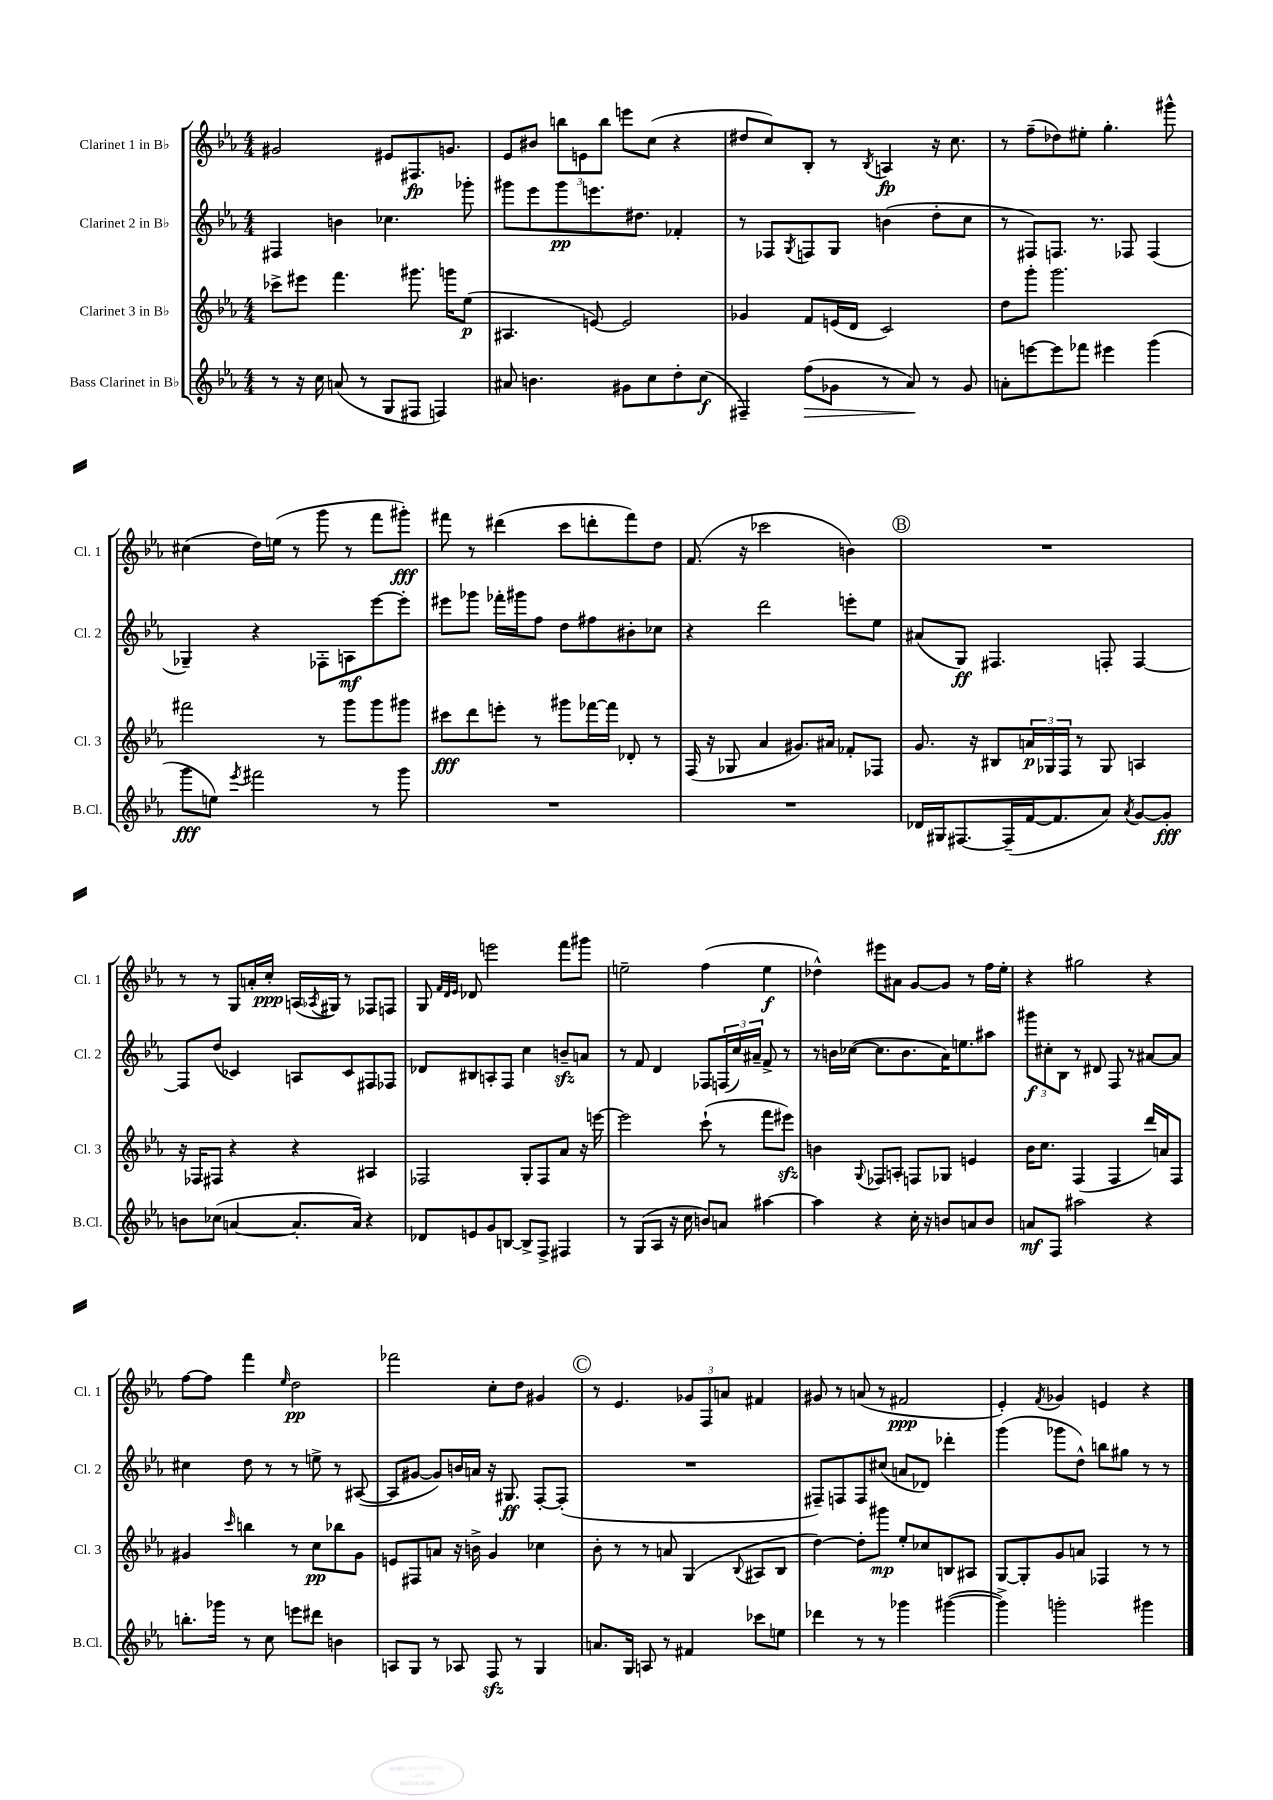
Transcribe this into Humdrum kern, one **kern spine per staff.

**kern	**dynam	**kern	**dynam	**kern	**dynam	**kern	**dynam
*part4	*part4	*part3	*part3	*part2	*part2	*part1	*part1
*staff4	*staff4	*staff3	*staff3	*staff2	*staff2	*staff1	*staff1
*I"Bass Clarinet in B♭	*	*I"Clarinet 3 in B♭	*	*I"Clarinet 2 in B♭	*	*I"Clarinet 1 in B♭	*
*I'B.Cl.	*	*I'Cl. 3	*	*I'Cl. 2	*	*I'Cl. 1	*
*clefG2	*	*clefG2	*	*clefG2	*	*clefG2	*
*k[b-e-a-]	*	*k[b-e-a-]	*	*k[b-e-a-]	*	*k[b-e-a-]	*
*M4/4	*	*M4/4	*	*M4/4	*	*M4/4	*
=6	=6	=6	=6	=6	=6	=6	=6
8r	.	8ccc-X^\L	.	4F#X/	.	2g#X/	.
16r	.	8eee#X\J	.	.	.	.	.
16cc\	.	.	.	.	.	.	.
(8an/	.	4.fff\	.	4bn\	.	.	.
8r	.	.	.	.	.	.	.
8G/L	.	.	.	4.cc-X\	.	8e#X/L	.
8F#X/J	.	8.ggg#X\	.	.	.	8.F#X/	fp
4Fn/)	.	.	.	.	.	.	.
.	.	16gggn\KL	.	.	.	8.gn/J	.
.	.	(8ee-\J	p	8ggg-X'\	.	.	.
=7	=7	=7	=7	=7	=7	=7	=7
8a#X/	.	4.A#X/	.	8ggg#X\L	.	8e-/L	.
4.bn\	.	.	.	8eee-\	.	8b#X/J	.
.	.	.	.	8ggg#\	pp	12bbn\L	.
.	.	.	.	.	.	12en\	.
.	.	[8en/)	.	8.eeen\	.	.	.
.	.	.	.	.	.	12bb\J	.
8g#X\L	.	2e/]	.	.	.	8eeen\L	.
.	.	.	.	8.dd#X\J	.	.	.
8cc\	.	.	.	.	.	(8cc\J	.
8dd'\	.	.	.	4f-X'/	.	4r	.
(8cc\J	f	.	.	.	.	.	.
=8	=8	=8	=8	=8	=8	=8	=8
4F#X~/)	.	4g-X/	.	8r	.	8dd#X/L	.
.	.	.	.	8F-X/L	.	8cc/)	.
.	.	.	.	8qG/	.	.	.
!	!LO:HP:b	!	!	!	!	!	!
(8ff\L	>	8f/L	.	8Fn/	.	8B-'/J	.
8g-X\J	.	(16en/L	.	8G/J	.	8r	.
.	.	16d/JJ	.	.	.	.	.
.	.	.	.	.	.	8qB-/	.
8r	.	2c/)	.	(4bn\	.	4An/	fp
8a-/)	.	.	.	.	.	.	.
8r	]	.	.	8dd'\L	.	16r	.
.	.	.	.	.	.	8.cc\	.
8g-/	.	.	.	8cc\J	.	.	.
=9	=9	=9	=9	=9	=9	=9	=9
8an'\L	.	8dd\L	.	8r	.	8r	.
[8eeen\	.	8ggg'\J	.	8F#X/L)	.	(8ff~\L	.
8eee\]	.	2.ggg\	.	8.Fn/J	.	8dd-X\)	.
8fff-X\J	.	.	.	.	.	8ee#X'\J	.
.	.	.	.	8.r	.	.	.
4eee#X\	.	.	.	.	.	4.gg'\	.
.	.	.	.	8F-X/	.	.	.
(4ggg\	.	.	.	(4F-/	.	.	.
.	.	.	.	.	.	8ggg#X^^\	.
!!LO:LB:g=z
=10	=10	=10	=10	=10	=10	=10	=10
8ggg\L	fff	2fff#X\	.	4G-X~/)	.	(4cc#X\	.
8een\J)	.	.	.	.	.	.	.
8qeee-/	.	.	.	.	.	.	.
2fff#X\	.	.	.	4r	.	16dd\LL)	.
.	.	.	.	.	.	(16een\JJ	.
.	.	.	.	.	.	8r	.
.	.	8r	.	8F-X'\L	.	8ggg\	.
.	.	8ggg\L	.	8An\	mf	8r	.
8r	.	8ggg\	.	[8eee-\	.	8fff\L	.
8ggg\	.	8ggg#X\J	.	8eee-'\J]	.	8ggg#X'\J)	fff
=11	=11	=11	=11	=11	=11	=11	=11
1r	.	8ccc#X\L	fff	8eee#X\L	.	8fff#X\	.
.	.	8ddd\	.	8ggg-X\J	.	8r	.
.	.	8eeen'\J	.	16fff-X'\LL	.	(4ddd#X\	.
.	.	.	.	16ggg#X\J	.	.	.
.	.	8r	.	8ff\J	.	.	.
.	.	8ggg#X\L	.	8dd\L	.	8ccc\L	.
.	.	[16fff-X\L	.	8ff#X\	.	8dddn'\	.
.	.	16fff-\JJ]	.	.	.	.	.
.	.	8d-X'/	.	8b#X'\	.	8fff#\)	.
.	.	8r	.	8cc-X\J	.	8dd\J	.
=12	=12	=12	=12	=12	=12	=12	=12
1r	.	(16F/	.	4r	.	(8.f/	.
.	.	16r	.	.	.	.	.
.	.	8G-X/	.	.	.	.	.
.	.	.	.	.	.	16r	.
.	.	4a-/	.	2ddd\	.	2ccc-X\	.
.	.	8.g#X/L)	.	.	.	.	.
.	.	16a#X/Jk	.	.	.	.	.
.	.	8f-X'/L	.	8eeen'\L	.	4bn\)	.
.	.	8F-X/J	.	8ee-\J	.	.	.
!!LO:REH:place=s1:t=B
=13	=13	=13	=13	=13	=13	=13	=13
16d-X/LL	.	8.g/	.	(8a#X/L	.	1r	.
16G#X/J	.	.	.	.	.	.	.
[8.F#X/	.	.	.	8G/J)	ff	.	.
.	.	16r	.	.	.	.	.
.	.	8B#X/L	.	4.F#X/	.	.	.
(16F#~/L]	.	.	.	.	.	.	.
[16f/J	.	24an/L	p	.	.	.	.
.	.	24G-X/	.	.	.	.	.
8.f/]	.	.	.	.	.	.	.
.	.	24F/JJ	.	.	.	.	.
.	.	8r	.	.	.	.	.
8a-/J)	.	8G-/	.	8Fn'/	.	.	.
8qa-/	.	.	.	.	.	.	.
[8g/L	.	4An/	.	[4F/	.	.	.
8g'/J]	fff	.	.	.	.	.	.
!!LO:LB:g=z
=14	=14	=14	=14	=14	=14	=14	=14
8bn\L	.	16r	.	8F/L]	.	8r	.
.	.	16F-X/KL	.	.	.	.	.
(8cc-X\J	.	8F#X/J	.	(8dd/J	.	8r	.
[4an/	.	4r	.	4c-X/)	.	8G/L	.
.	.	.	.	.	.	16an'/L	.
.	.	.	.	.	.	16cc'/JJ	ppp
8.a'/L]	.	4r	.	8An/L	.	(16An/LL	.
.	.	.	.	.	.	8qA-X/	.
.	.	.	.	.	.	16G#X/JJ)	.
.	.	.	.	8c-/	.	8r	.
16a/Jk)	.	.	.	.	.	.	.
4r	.	4A#X/	.	8F#X/	.	8F-X/L	.
.	.	.	.	8F-X/J	.	8Fn/J	.
=15	=15	=15	=15	=15	=15	=15	=15
8d-X/L	.	2F-X/	.	8d-X/L	.	8G/	.
.	.	.	.	.	.	32qqf/LLL	.
.	.	.	.	.	.	32qqd/	.
.	.	.	.	.	.	32qqe-/JJJ	.
8en/	.	.	.	8B#X/	.	8d-X/	.
8g/	.	.	.	8An'/	.	2eeen\	.
[8Bn/J	.	.	.	8F/J	.	.	.
8B^/L]	.	8G'/L	.	4cc\	.	.	.
8F^/J	.	8F-/	.	.	.	.	.
4F#X/	.	8a-/J	.	8bnzz~/L	.	8fff\L	.
.	.	16r	.	8an/J	.	8ggg#X\J	.
.	.	[16eeen\	.	.	.	.	.
=16	=16	=16	=16	=16	=16	=16	=16
8r	.	2eee\]	.	8r	.	2een~\	.
(8G/L	.	.	.	8f/	.	.	.
8A-/J	.	.	.	4d/	.	.	.
16r	.	.	.	.	.	.	.
16cc\	.	.	.	.	.	.	.
8bn/L)	.	(8ccc`\	.	8F-X/L	.	(4ff\	.
8an/J	.	8r	.	(24Fn/L	.	.	.
.	.	.	.	24cc/)	.	.	.
.	.	.	.	24a#X~/JJ	.	.	.
[4aa#X\	.	8fff\L	.	8f^/	.	4ee\	f
.	.	8eee#Xzz\J)	.	8r	.	.	.
=17	=17	=17	=17	=17	=17	=17	=17
4aa#\]	.	4bn\	.	8r	.	4dd-X^^\)	.
.	.	.	.	16bn\LL	.	.	.
.	.	.	.	([16cc-X\JJ	.	.	.
.	.	8qqG/	.	.	.	.	.
4r	.	8F-X/L	.	8.cc-\L]	.	8eee#X\L	.
.	.	8An'/J	.	.	.	8a#X\J	.
.	.	.	.	8.b\	.	.	.
16cc'\	.	8Fn/L	.	.	.	[8g/L	.
16r	.	.	.	.	.	.	.
8bn/L	.	8G-X/J	.	16a-\K)	.	8g/J]	.
.	.	.	.	8.een\	.	.	.
8an/	.	4en/	.	.	.	8r	.
8b/J	.	.	.	8aa#X\J	.	16ff\LL	.
.	.	.	.	.	.	16ee-'\JJ	.
=18	=18	=18	=18	=18	=18	=18	=18
8an/L	mf	16b-\KL	.	12ggg#X\L	f	4r	.
.	.	8.cc\J	.	.	.	.	.
.	.	.	.	12cc#X'\	.	.	.
8F/J	.	.	.	.	.	.	.
.	.	.	.	12B-\J	.	.	.
2aa#X\	.	(4F/	.	8r	.	2gg#X\	.
.	.	.	.	8d#X/	.	.	.
.	.	4F/	.	8F/	.	.	.
.	.	.	.	8r	.	.	.
4r	.	16ddd/LL)	.	[8a#X/L	.	4r	.
.	.	16an/J	.	.	.	.	.
.	.	8F/J	.	8a#/J]	.	.	.
!!LO:LB:g=z
=19	=19	=19	=19	=19	=19	=19	=19
8.bbn'\L	.	4g#X/	.	4cc#X\	.	[8ff\L	.
.	.	.	.	.	.	8ff\J]	.
16ggg-X\Jk	.	.	.	.	.	.	.
.	.	16qqccc/	.	.	.	.	.
8r	.	4bbn\	.	8dd\	.	4fff\	.
8cc\	.	.	.	8r	.	.	.
.	.	.	.	.	.	16qqee-/	.
8eeen\L	.	8r	.	8r	.	2dd\	pp
8ddd#X\J	.	8cc\L	pp	8een^\	.	.	.
4bn\	.	8bb-X\	.	8r	.	.	.
.	.	8g#\J	.	([8A#X/	.	.	.
=20	=20	=20	=20	=20	=20	=20	=20
8An/L	.	8en/L	.	8A#/L]	.	2fff-X\	.
8G/J	.	8F#X/	.	[8g#X/J	.	.	.
8r	.	8an/J	.	8g#/L])	.	.	.
8A-X/	.	16r	.	16bn/L	.	.	.
.	.	16bn^\	.	16an/JJ	.	.	.
8Fzz/	.	4g/	.	16r	.	8cc'\L	.
.	.	.	.	8.G#X/	ff	.	.
8r	.	.	.	.	.	8dd\J	.
4G/	.	4cc-X\	.	[8F'/L	.	4g#X/	.
.	.	.	.	(8F'/J]	.	.	.
!!LO:REH:place=s1:t=C
=21	=21	=21	=21	=21	=21	=21	=21
8.an/L	.	8b-'\	.	1r	.	8r	.
.	.	8r	.	.	.	4.e-/	.
16G/Jk	.	.	.	.	.	.	.
8An/	.	8r	.	.	.	.	.
8r	.	8an/	.	.	.	.	.
4f#X/	.	(4G/	.	.	.	12g-X/L	.
.	.	.	.	.	.	12F/	.
.	.	.	.	.	.	12an/J	.
.	.	8qqB-/	.	.	.	.	.
8ccc-X\L	.	8A#X/L	.	.	.	4f#X/	.
8een\J	.	8B-/J	.	.	.	.	.
=22	=22	=22	=22	=22	=22	=22	=22
4ddd-X\	.	[4dd\)	.	8F#X~/L)	.	8g#X/	.
.	.	.	.	8Fn/	.	8r	.
8r	.	8dd'\L]	.	8F/	.	(8an/	.
8r	.	8ggg#X\J	mp	(8cc#X/J	.	8r	.
4ggg-X\	.	8ee-'/L	.	8an/L	.	2f#X/	ppp
.	.	8cc-X/	.	8d-X/J)	.	.	.
([4ggg#X\	.	8Bn/	.	4ddd-X'\	.	.	.
.	.	8A#X/J	.	.	.	.	.
=23	=23	=23	=23	=23	=23	=23	=23
4ggg#^\])	.	[8G/L	.	(4ggg\	.	4e-'/)	.
.	.	8G'/]	.	.	.	.	.
.	.	.	.	.	.	8qf/	.
2gggn'\	.	8g/	.	8ggg-X\L	.	4g-X/	.
.	.	8an/J	.	8dd^^\J)	.	.	.
.	.	4F-X/	.	8bbn\L	.	4en/	.
.	.	.	.	8gg#X\J	.	.	.
4ggg#X\	.	8r	.	8r	.	4r	.
.	.	8r	.	8r	.	.	.
==	==	==	==	==	==	==	==
*-	*-	*-	*-	*-	*-	*-	*-
